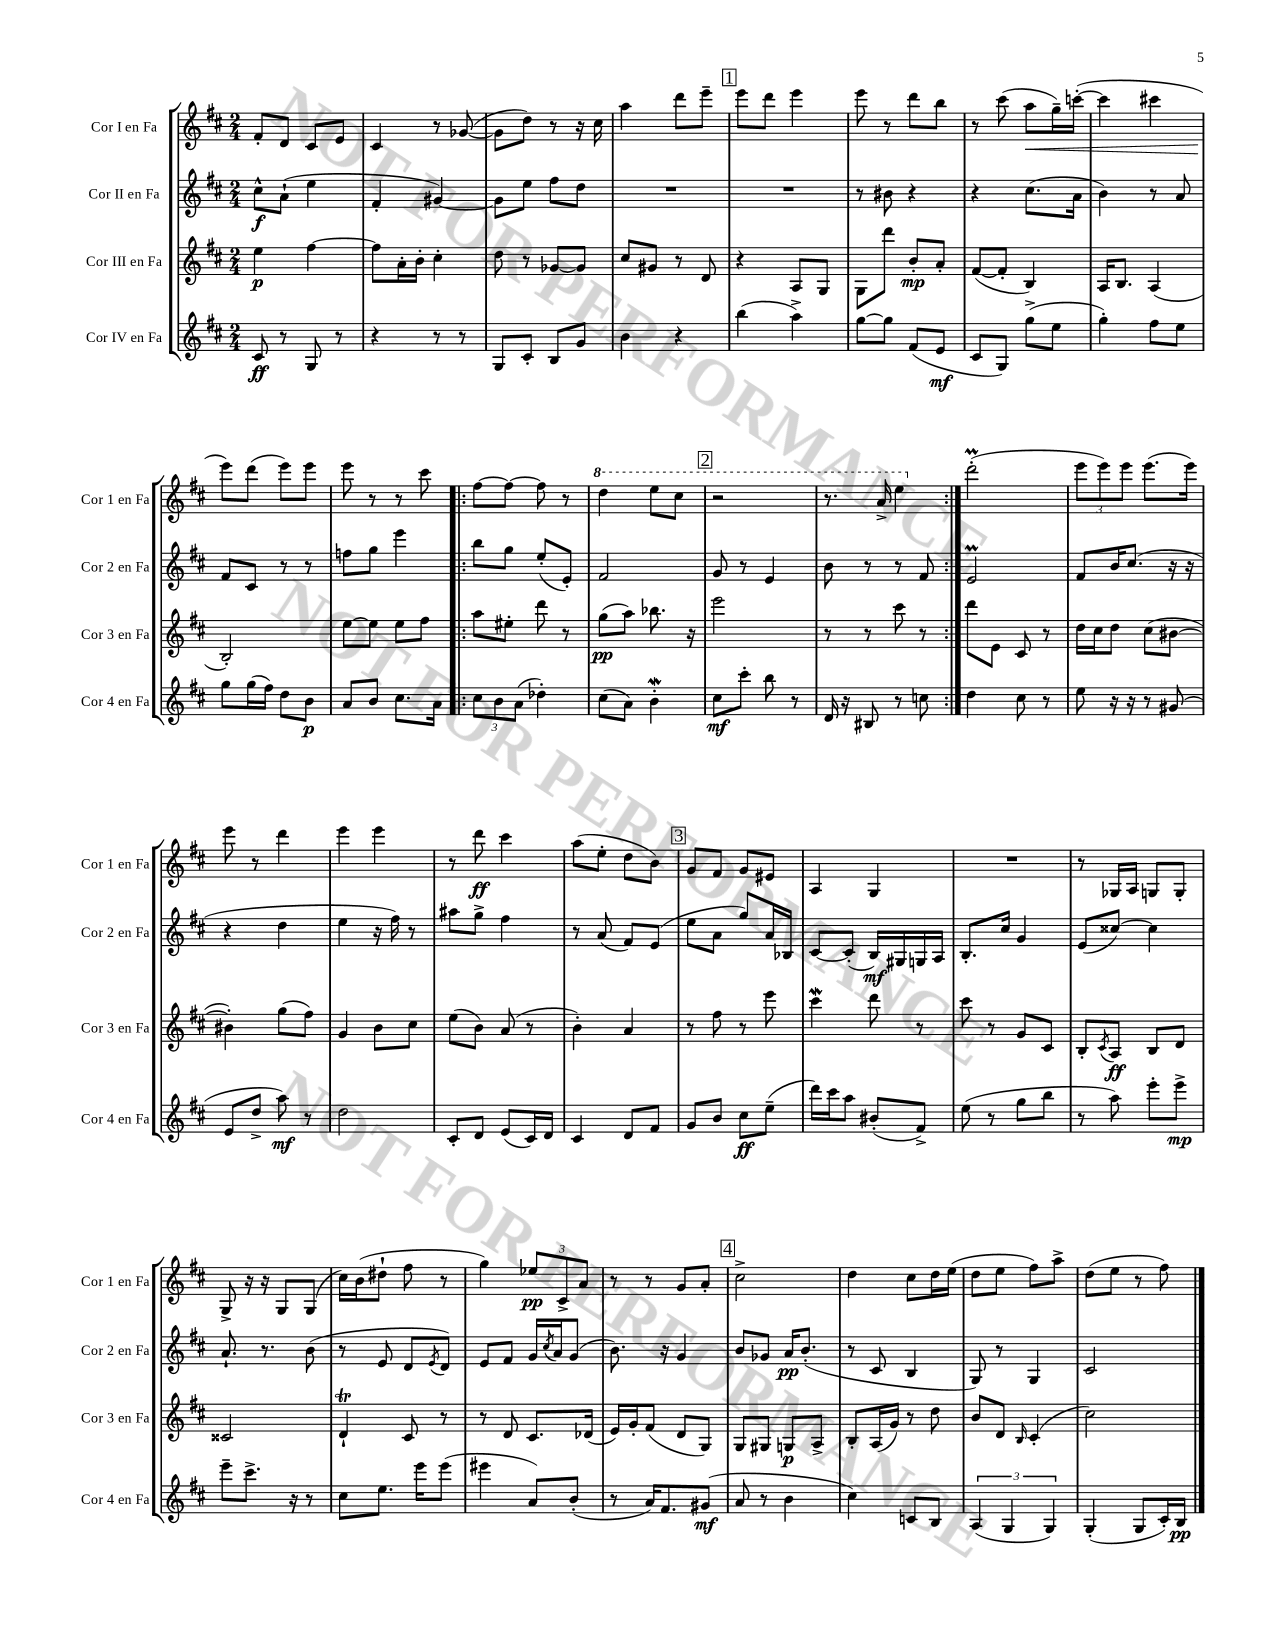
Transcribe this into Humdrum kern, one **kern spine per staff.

**kern	**kern	**kern	**kern
*staff4	*staff3	*staff2	*staff1
*clefG2	*clefG2	*clefG2	*clefG2
*k[f#c#]	*k[f#c#]	*k[f#c#]	*k[f#c#]
*M2/4	*M2/4	*M2/4	*M2/4
8c#/	4ee\	8cc#^^\L	8f#'/L
8r	.	(8a`\J	8d/J
8G/	[4ff#\	4ee\	8c#/L
8r	.	.	8e/J
=	=	=	=
4r	8ff#\]L	4f#'/	4c#/
.	16a'\L	.	.
.	16b'\JJ	.	.
8r	4cc#'\	[4g#/)	8r
8r	.	.	([8g-/
=	=	=	=
8G/L	8dd\	8g#\]L	8g-\]L
8c#'/J	8r	8ee\J	8dd\J)
8B/L	[8g-/L	8ff#\L	8r
8g/J	8g-/]J	8dd\J	16r
.	.	.	16cc#\
=	=	=	=
4b\	8cc#/L	2r	4aa\
.	8g#/J	.	.
4r	8r	.	8ddd\L
.	8d/	.	8eee~\J
=	=	=	=
(4bb\	4r	2r	8eee\L
.	.	.	8ddd\J
4aa^\)	8A/L	.	4eee\
.	8G/J	.	.
=	=	=	=
[8gg\L	8G\L	8r	8eee\
8gg\]J	8ddd\J	8b#\	8r
(8f#/L	8b'/L	4r	8ddd\L
8e/J	8a'/J	.	8bb\J
=	=	=	=
8c#/L	([8f#/L	4r	8r
8G/J)	8f#'/]J	.	(8ccc#\
(8gg^\L	4B/)	(8.cc#\L	8aa\L
8ee\J	.	.	16gg~\L)
.	.	16a\Jk	([16ccc'\JJ
=	=	=	=
4gg'\)	16A/LK	4b\)	4ccc\]
.	8.B/J	.	.
8ff#\L	(4A/	8r	4ccc#\
8ee\J	.	8a/	.
=	=	=	=
8gg\L	2B'/)	8f#/L	8eee\L)
(16gg\L	.	8c#/J	(8ddd\J
16ff#\JJ)	.	.	.
8dd\L	.	8r	8eee\L)
8b\J	.	8r	8eee\J
=	=	=	=
8a/L	[8ee\L	8ff\L	8eee\
8b/J	8ee\]J	8gg\J	8r
8.cc#\L	8ee\L	4eee\	8r
.	8ff#\J	.	8ccc#\
16a\Jk	.	.	.
=!|:	=!|:	=!|:	=!|:
12cc#\L	8aa\L	8bb\L	[8ff#\L
12b\	.	.	.
.	8ee#'\J	8gg\J	8ff#\_J
(12a\J	.	.	.
4dd-'\)	8ddd\	(8ee'/L	8ff#\]
.	8r	8e'/J)	8r
=	=	=	=
(8cc#\L	(8gg\L	2f#/	4ddd\
8a\J)	8aa\J)	.	.
4b'\	8.bb-\	.	8eee\L
.	.	.	8ccc#\J
.	16r	.	.
=	=	=	=
8cc#\L	2eee\	8g/	2r
8ccc#'\J	.	8r	.
8bb\	.	4e/	.
8r	.	.	.
=	=	=	=
16d/	8r	8b\	8.r
16r	.	.	.
8B#/	8r	8r	.
.	.	.	16aa^/
8r	8ccc#\	8r	4eee\
8cc\	8r	8f#/	.
=:|!	=:|!	=:|!	=:|!
4dd\	8ddd\L	2e/	(2ddd'\
.	8e\J	.	.
8cc#\	8c#/	.	.
8r	8r	.	.
=	=	=	=
8ee\	16dd\LL	8f#/L	12eee\L
.	16cc#\J	.	.
.	.	.	12eee\)
16r	8dd\J	16b/K	.
.	.	.	12eee\J
16r	.	(8.cc#/J	.
8r	(8cc#\L	.	(8.eee\L
(8g#/	[8b#\J	16r	.
.	.	16r	16eee\Jk)
=	=	=	=
8e/L	4b#'\])	4r	8eee\
8dd^/J	.	.	8r
8aa\)	(8gg\L	4dd\	4ddd\
8r	8ff#\J)	.	.
=	=	=	=
2dd\	4g/	4ee\	4eee\
.	8b\L	16r	4eee\
.	.	16ff#\)	.
.	8cc#\J	8r	.
=	=	=	=
8c#'/L	(8ee\L	8aa#\L	8r
8d/J	8b\J)	8gg^\J	8ddd\
(8e/L	(8a/	4ff#\	4ccc#\
16c#/L)	8r	.	.
16d/JJ	.	.	.
=	=	=	=
4c#/	4b'\)	8r	(8aa\L
.	.	(8a/	8ee'\J
8d/L	4a/	8f#/L)	8dd\L
8f#/J	.	(8e/J	8b\J)
=	=	=	=
8g/L	8r	8ee\L	8g/L
8b/J	8ff#\	8a\J	8f#/J
8cc#\L	8r	8gg/L)	8g/L
(8ee~\J	8eee\	16a/L	8e#/J
.	.	16B-/JJ	.
=	=	=	=
16ddd\LL)	4ccc#\	[8c#/L	4A/
16ccc#\J	.	.	.
8aa\J	.	(8c#'/]J	.
(8b#'/L	8ddd\	16B/LL)	4G/
.	.	16G#/	.
8f#^/J)	8r	16G/	.
.	.	16A/JJ	.
=	=	=	=
(8ee\	8ccc#\	8.B'/L	2r
8r	8r	.	.
.	.	16cc#/Jk	.
8gg\L	8g/L	4g/	.
8bb\J	8c#/J	.	.
=	=	=	=
8r	8B'/L	(8e/L	8r
.	8qc#/	.	.
8aa\)	8A/J	[8cc##/J)	16G-/LL
.	.	.	16A/JJ
8eee'\L	8B/L	4cc##\]	8G/L
8eee^\J	8d/J	.	8G'/J
=	=	=	=
8eee~\L	2c##/	8.a`/	8G^/
8.ccc#^\J	.	.	16r
.	.	8.r	16r
.	.	.	8G/L
16r	.	.	.
8r	.	(8b\	(8G/J
=	=	=	=
8cc#\L	4d`/	8r	16cc#\LL)
.	.	.	(16b\J
8.ee\J	.	8e/	8dd#`\J
.	8c#/	8d/L	8ff#\
16eee\LK	.	.	.
.	.	8qe/	.
(8eee\J	8r	8d/J)	8r
=	=	=	=
4eee#\	8r	8e/L	4gg\)
.	8d/	8f#/J	.
8a/L)	8.c#/L	16g/LL	12ee-/L
.	.	8qcc#/	.
.	.	16a/J	.
.	.	.	12c#^/
(8b'/J	.	(8g/J	.
.	.	.	12a/J
.	(16d-/Jk	.	.
=	=	=	=
8r	16e/LL)	8.b\)	8r
.	16g'/J	.	.
16a/LK)	(8f#/J	.	8r
8.f#/	.	16r	.
.	8d/L	4g/	8g/L
(8g#/J	8G/J)	.	8a'/J
=	=	=	=
8a/	8G/L	8b/L	2cc#^\
8r	8G#/J	8g-/J	.
4b\	8G/L	16a/LK	.
.	.	(8.b'/J	.
.	8A^/J	.	.
=	=	=	=
4cc#\)	8B'/L	8r	4dd\
.	(16A/L	8c#/	.
.	16g/JJ)	.	.
8c/L	8r	4B/	8cc#\L
8B/J	8dd\	.	16dd\L
.	.	.	(16ee\JJ
=	=	=	=
(6A/	8b/L	8G/)	8dd\L
.	8d/J	8r	8ee\J
6G/	.	.	.
.	16qqB/	.	.
.	(4c#'/	4G/	8ff#\L)
6G/)	.	.	.
.	.	.	8aa^\J
=	=	=	=
(4G'/	2cc#\)	2c#/	(8dd\L
.	.	.	8ee\J
8G/L	.	.	8r
16c#'/L)	.	.	8ff#\)
16B/JJ	.	.	.
==	==	==	==
*-	*-	*-	*-
